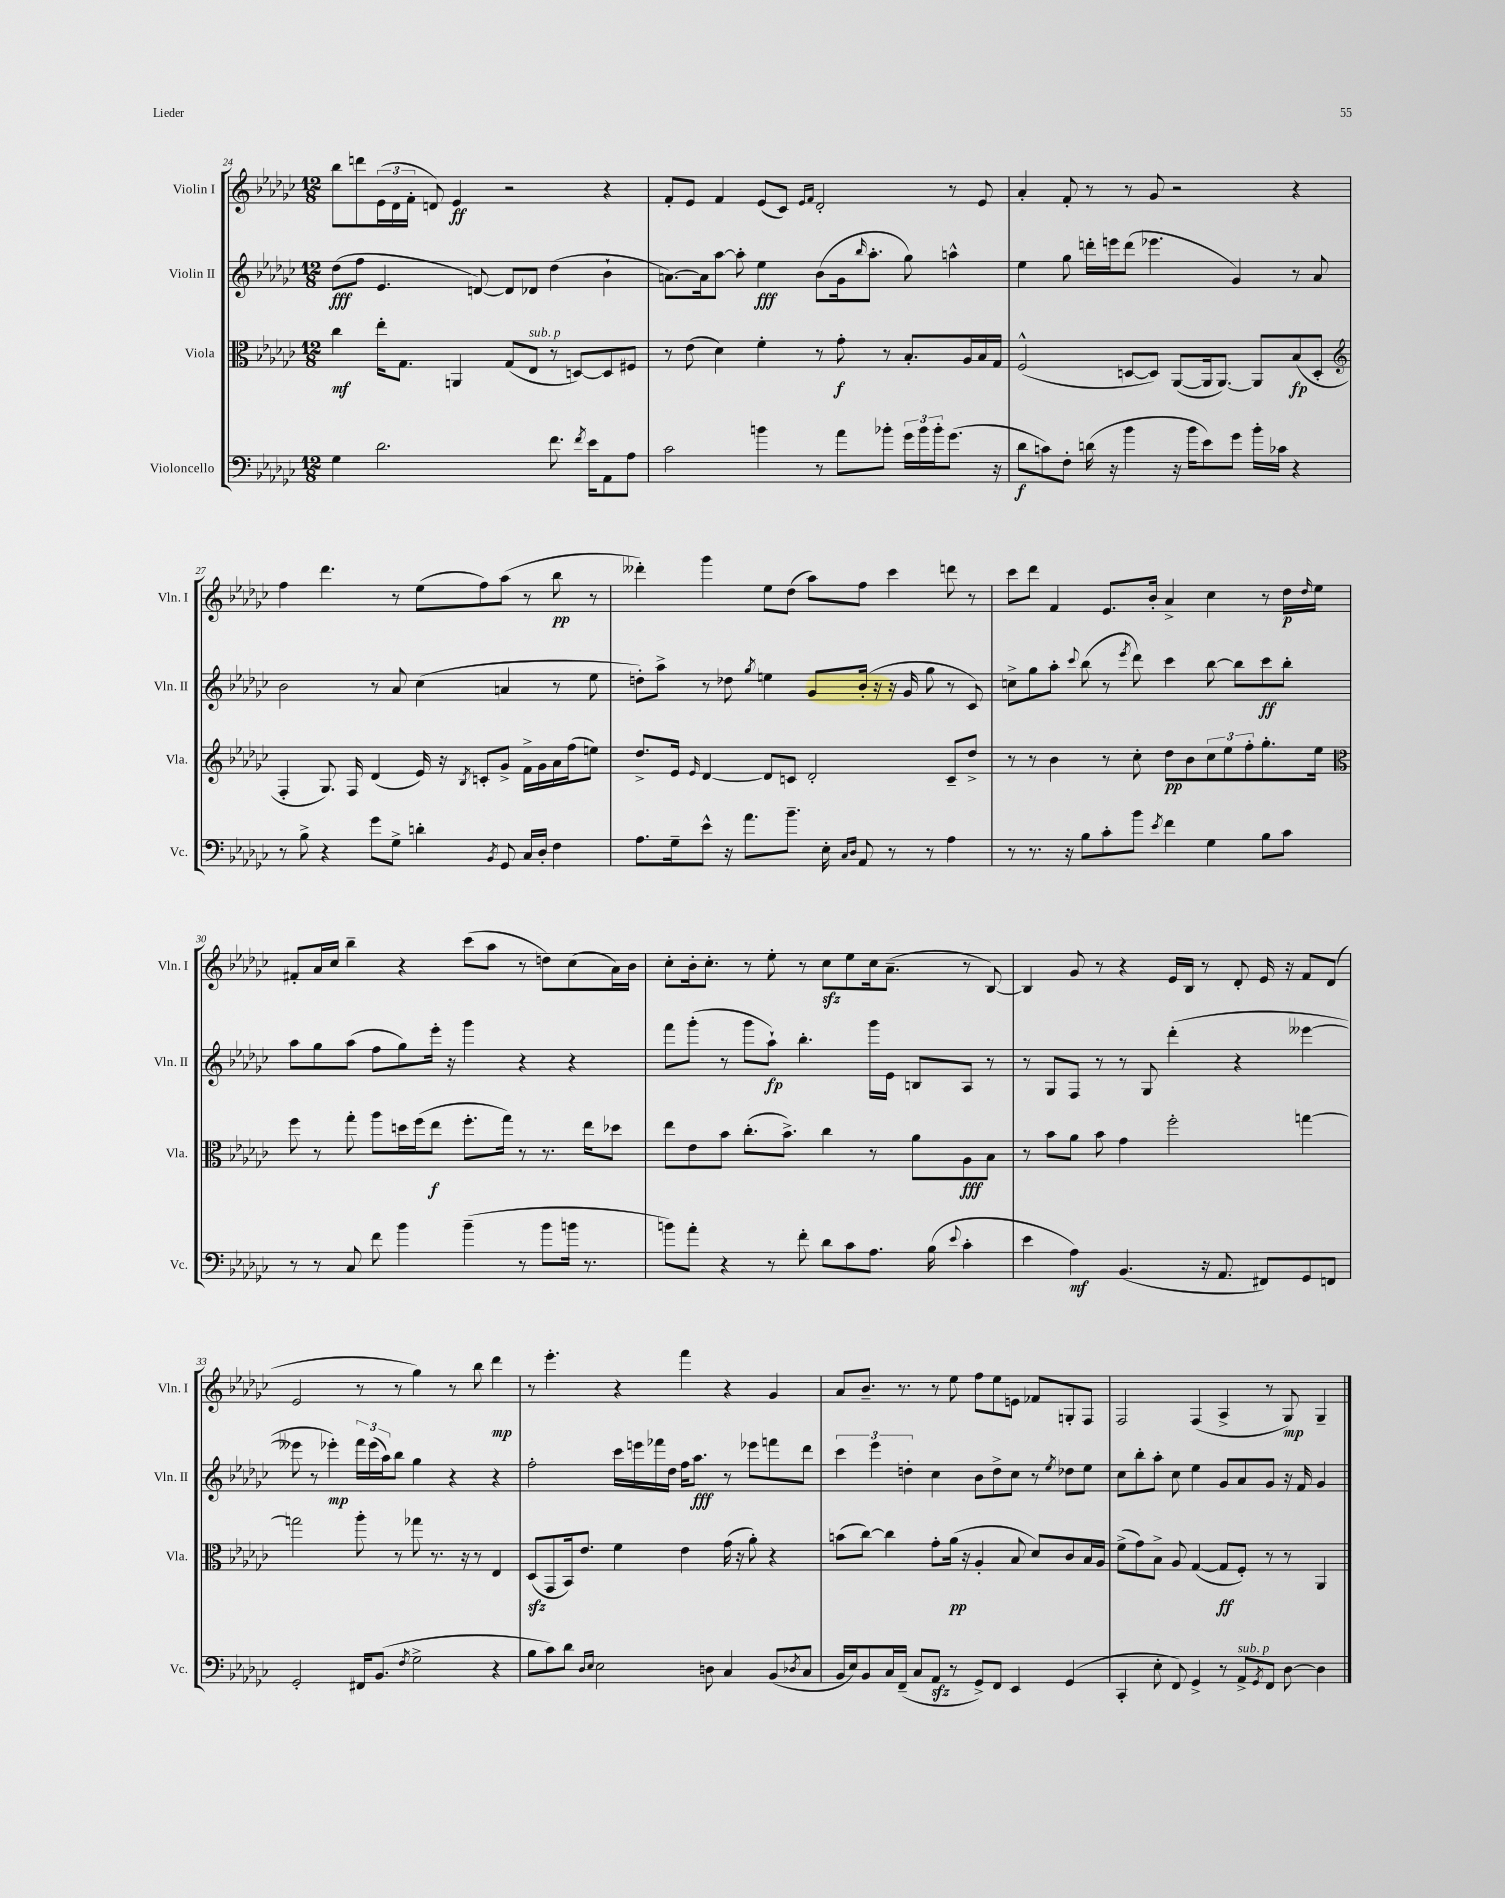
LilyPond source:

<<
\new StaffGroup <<
\new Staff = "s0" \with { instrumentName = "Violin I" shortInstrumentName = "Vln. I" } {
    \clef treble \key ges \major \numericTimeSignature \time 12/8
    bes''8 d'''8 \tuplet 3/2 { ees'16( des'16 f'16-. } d'8) ees'4\ff r2 r4 |
    f'8-. ees'8 f'4 ees'8( ces'8) \grace { ees'16 f'16 } des'2-. r8 ees'8 |
    aes'4-. f'8-. r8 r8 ges'8 r2 r4 |
    f''4 des'''4. r8 ees''8( f''8) aes''8( r8 bes''8\pp r8 |
    deses'''4-.) ges'''4 ees''8 des''8( aes''8) f''8 ces'''4 d'''8 r8 |
    ces'''8 des'''8 f'4 ees'8. bes'16-. aes'4-> ces''4 r8 des''16\p \grace { des''16 } ees''16 |
    fis'8-. aes'16 ces''16 bes''4-- r4 ces'''8( aes''8 r8 d''8) ces''8( aes'16) bes'16 |
    ces''8-. bes'16-. ces''8.-. r8 ees''8-. r8 ces''8\sfz ees''8 ces''16 aes'8.--( r8 bes8~) |
    bes4 ges'8 r8 r4 ees'16 bes16 r8 des'8-. ees'16 r16 f'8 des'8( |
    ees'2 r8 r8 ges''4) r8 bes''8 des'''4\mp |
    r8 ees'''4.-. r4 f'''4 r4 ges'4 |
    aes'8 bes'8.-- r8. r8 ees''8 f''8 ees''8 e'8 fes'8 g8-. f8 |
    f2 f4( aes4-> r8 ges8\mp) ges4-- \bar "|." |
}
\new Staff = "s1" \with { instrumentName = "Violin II" shortInstrumentName = "Vln. II" } {
    \clef treble \key ges \major \numericTimeSignature \time 12/8
    des''8\fff( f''8 ees'4. d'8~) d'8 des'8 des''4( bes'4-! |
    a'8.~) a'16 aes''8~ aes''8-. ees''4\fff bes'8( ges'16 \grace { bes''16 } aes''8.-. ges''8) a''4-^ |
    ees''4 ges''8 d'''16-. e'''16 d'''8( ees'''4. ges'4) r8 aes'8 |
    bes'2 r8 aes'8 ces''4( a'4 r8 ees''8 |
    d''8-.) aes''8-> r8 des''8 \acciaccatura { ges''8 } e''4 ges'8 bes'16-.( r16 r16 ges'16 ges''8 r8 ces'8) |
    c''8-> ges''8 aes''8-. \appoggiatura { ces'''8 } bes''8( r8 \acciaccatura { ees'''8 } des'''8) ces'''4 bes''8~ bes''8 ces'''8\ff bes''8-. |
    aes''8 ges''8 aes''8( f''8 ges''8) ees'''16-. r16 ges'''4 r4 r4 |
    f'''8 ges'''8-.( r8 ges'''8 aes''8-!\fp) bes''4.-. ges'''16 ees'16 b8 aes8 r8 |
    r8 ges8 f8 r8 r8 ges8 des'''4-.( r4 eeses'''4~ |
    eeses'''8 r8 ees'''4-.\mp) \tuplet 3/2 { f'''16 ees'''16( aes''16) } bes''8 ges''4 r4 r4 |
    f''2-. ces'''16 e'''16 fes'''16 des''16 f''16 aes''8.\fff r8 ees'''8 f'''8 des'''8 |
    \tuplet 3/2 { ces'''4 ees'''4 d''4-. } ces''4 bes'8 d''8-> ces''8 r8 \acciaccatura { ees''8 } des''8 ees''8 |
    ces''8 bes''8-. aes''8-. ces''8 ees''4 ges'8 aes'8 ges'8 r16 f'16 ges'4 \bar "|." |
}
\new Staff = "s2" \with { instrumentName = "Viola" shortInstrumentName = "Vla." } {
    \clef alto \key ges \major \numericTimeSignature \time 12/8
    ces''4\mf ees''16-. ges8. a,4 ges8( ees8^\markup { \italic "sub. p" } r8 d8~) d8 fis8 |
    r8 ees'8( des'4) f'4-. r8 ges'8-.\f r8 bes8.-. aes16 bes16 ges16 |
    f2-^( d8~ d8) aes,8~( aes,16 aes,8.~) aes,8 bes8\fp( d8-. |
    \clef treble f4-. ges8.) f16 des'4( ees'16) r16 \acciaccatura { bes8 } c'8-. ges'8-> f'16-> ges'16 aes'16 f''16( e''8) |
    des''8.-> ees'16 \grace { ees'16 } des'4~ des'8 c'8 des'2-. c'8-- des''8-> |
    r8 r8 bes'4 r8 ces''8-. des''8\pp bes'8 \tuplet 3/2 { ces''8 ees''8 f''8-. } ges''8.-. ees''16 |
    \clef alto f''8 r8 ges''8-. aes''8 d''16 f''16( ees''8\f f''8.-. ges''16) r8 r8. ees''16 des''8 |
    ees''8 ees'8 bes'8 ces''8.-.( bes'8.->) ces''4 r8 aes'8 aes8\fff bes8 |
    r8 bes'8 aes'8 bes'8 ges'4 f''2-. g''4~ |
    g''2 aes''8-. r8 ges''8 r8. r16 r8 ees4 |
    des8\sfz( ges,8 bes,16) ees'8. f'4 ees'4 ges'16( r16 aes'8-.) r4 |
    b'8( ces''8~) ces''4 ges'8-. aes'16\pp( r16 aes4-. bes8 des'8) ces'8 bes16 aes16 |
    f'8->( ges'8) bes8-> aes8 ges4~( ges8\ff f8-.) r8 r8 aes,4 \bar "|." |
}
\new Staff = "s3" \with { instrumentName = "Violoncello" shortInstrumentName = "Vc." } {
    \clef bass \key ges \major \numericTimeSignature \time 12/8
    ges4 des'2. f'8. \acciaccatura { f'8 } ees'16 aes,8 aes8 |
    ces'2 b'4 r8 aes'8 bes'8-. \tuplet 3/2 { ges'16 bes'16 bes'16-. } ges'8.( r16 |
    des'8\f c'8) f8-. d'16( r16 bes'4 r16 bes'16 ees'8) ges'8 bes'16-. ces'16 r4 |
    r8 bes8-> r4 ges'8 ges8-> d'4-. \acciaccatura { bes,8 } ges,8 ces16 des16-. f4 |
    aes8. ges16-- ees'8-^ r16 aes'8. bes'8.-- ees16-. \grace { ces16 des16 } aes,8 r8 r8 aes4 |
    r8 r8. r16 bes8 ces'8-. bes'8 \acciaccatura { ees'8 } f'4 ges4 bes8 ces'8 |
    r8 r8 ces8 f'8 bes'4 bes'4--( r8 bes'8 b'16 r8. |
    b'8) aes'8-. r4 r8 f'8-. des'8 ces'8 aes8. bes16( \appoggiatura { ees'8 } ces'4-. |
    ees'4 aes4\mf) bes,4.( r16 aes,8. fis,8) ges,8 f,8 |
    ges,2-. fis,16 bes,8.( \acciaccatura { f8 } ges2-> r4 |
    bes8 ces'8) des'8 \grace { des16 ees16 } ees2 d8 ces4 bes,8( \acciaccatura { des8 } ces8 |
    bes,16 ees16) bes,8 ces16 f,16--( ces8 aes,8\sfz r8 ges,8->) f,8 ees,4 ges,4( |
    ces,4-. ees8-. f,8) ges,4-> r8 aes,8->^\markup { \italic "sub. p" } \acciaccatura { ges,8 } f,8 des8~ des4 \bar "|." |
}
>>
>>
\layout { \context { \Score currentBarNumber = #24 } }
